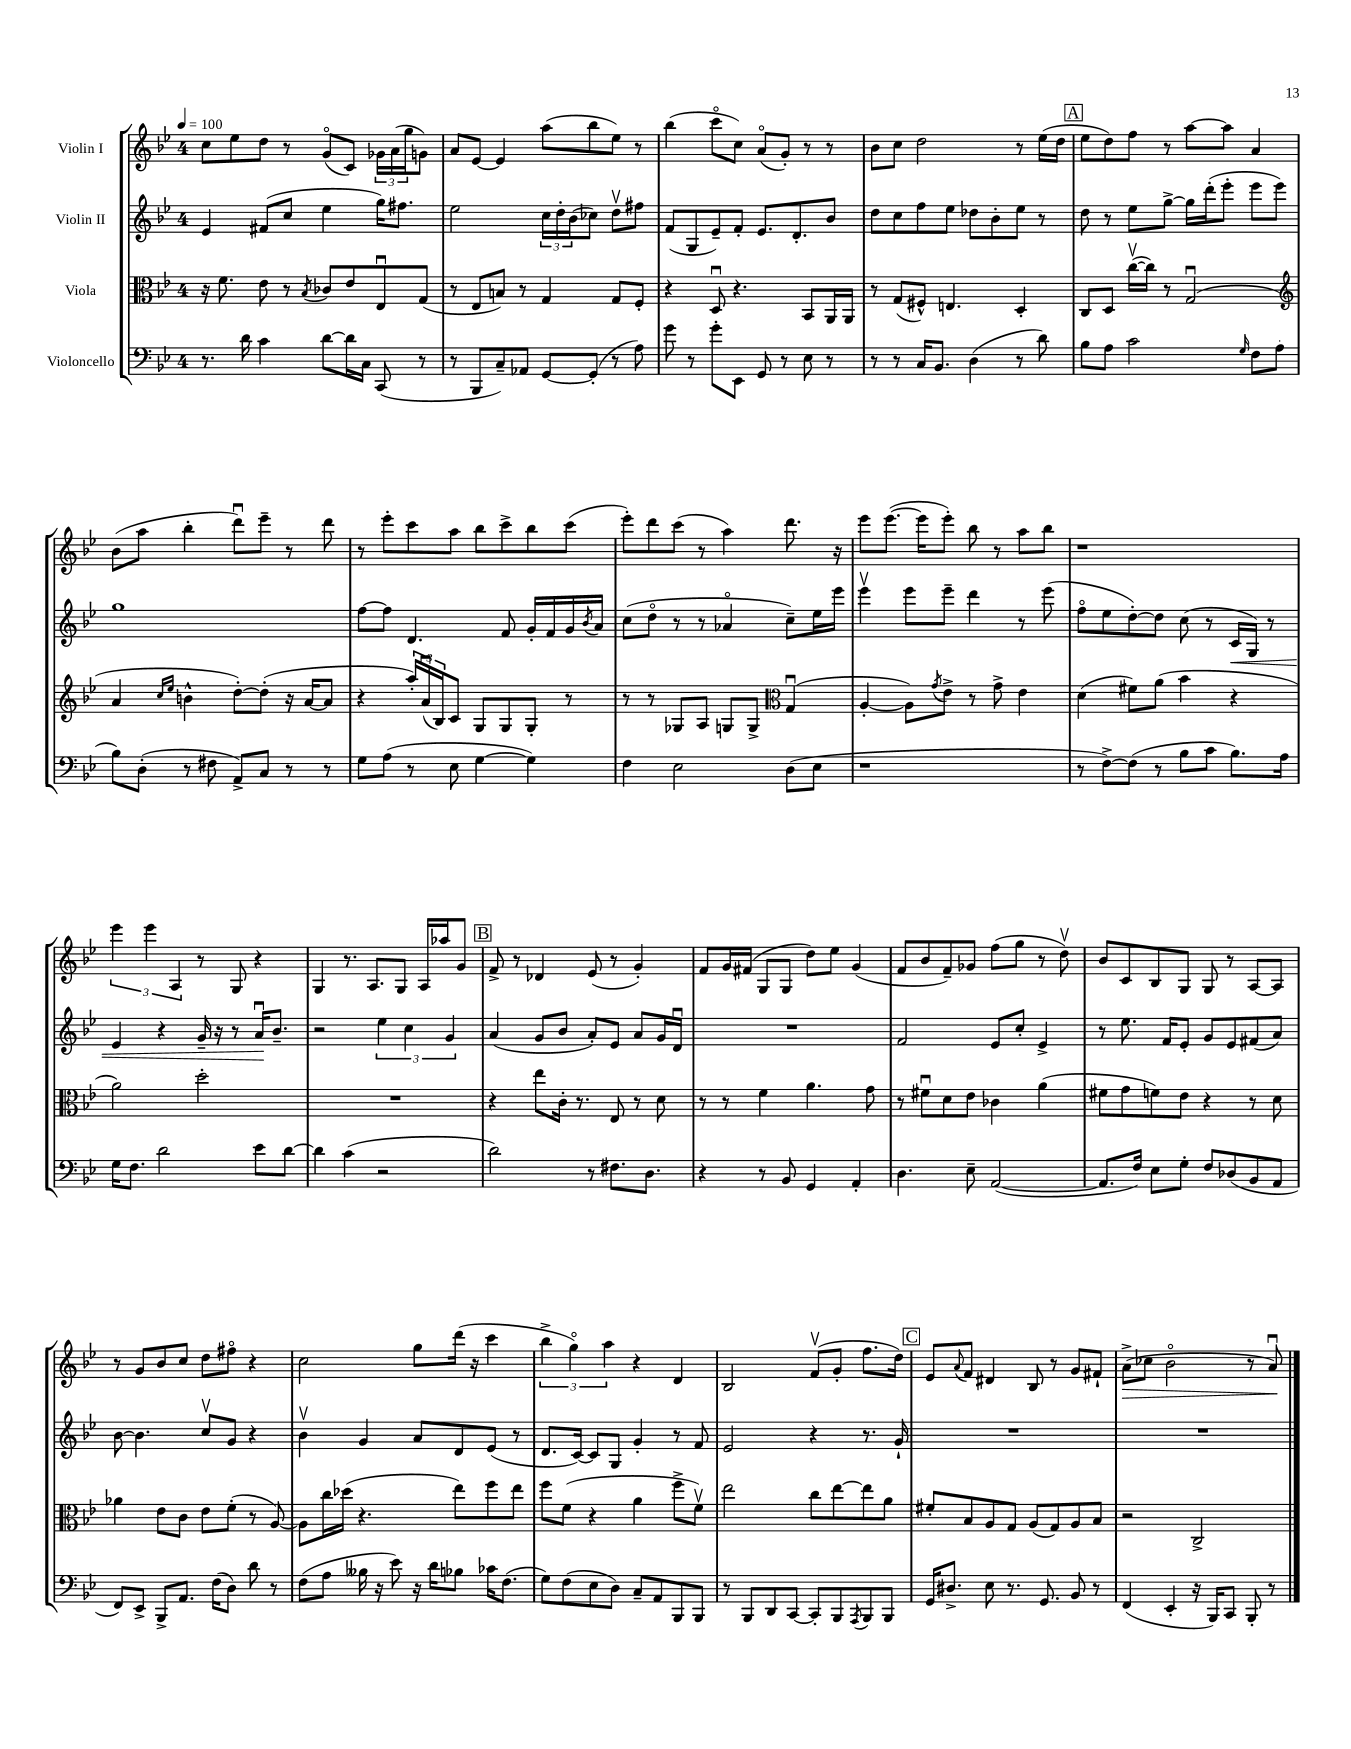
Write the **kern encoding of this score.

**kern	**kern	**kern	**dynam	**kern	**dynam
*part4	*part3	*part2	*part2	*part1	*part1
*staff4	*staff3	*staff2	*staff2	*staff1	*staff1
*I"Violoncello	*I"Viola	*I"Violin II	*	*I"Violin I	*
*clefF4	*clefC3	*clefG2	*	*clefG2	*
*k[b-e-]	*k[b-e-]	*k[b-e-]	*	*k[b-e-]	*
*M4/4	*M4/4	*M4/4	*	*M4/4	*
*MM100	*MM100	*MM100	*	*MM100	*
=1	=1	=1	=1	=1	=1
8.r	16r	4e-/	.	8cc\L	.
.	8.f\	.	.	.	.
.	.	.	.	8ee-\	.
16d\	.	.	.	.	.
4c\	8e-\	(8f#X/L	.	8dd\J	.
.	8r	8cc/J	.	8r	.
.	8qB-/	.	.	.	.
[8d\L	8c-X/L	4ee-\	.	(8g/L	.
16d\L]	8e-/	.	.	8c/J)	.
16C\JJ	.	.	.	.	.
(8CC/	8E-u/	16gg\KL)	.	24g-X\LL	.
.	.	.	.	(24a\	.
.	.	8.ff#X\J	.	.	.
.	.	.	.	24gg\J	.
8r	(8G/J	.	.	8gn\J)	.
=2	=2	=2	=2	=2	=2
8r	8r	2ee-\	.	8a/L	.
8BBB-/L	8E-/L	.	.	[8e-/J	.
8C~/)	8Bn/J)	.	.	4e-/]	.
8AA-X/J	8r	.	.	.	.
[8GG/L	4G/	24cc\LL	.	(8aa\L	.
.	.	24dd'\	.	.	.
.	.	(24b-\J	.	.	.
(8GG'/J]	.	8cc-X\J)	.	8bb-\	.
8r	8G/L	8ddv\L	.	8ee-\J)	.
8A\)	8F'/J	8ff#X\J	.	8r	.
=3	=3	=3	=3	=3	=3
8g\	4r	(8f/L	.	(4bb-\	.
8r	.	8G/	.	.	.
8g'\L	8Du/	8e-~/)	.	8ccc\L	.
8EE-\J	4.r	8f'/J	.	8cc\J)	.
8GG/	.	8.e-/L	.	(8a/L	.
8r	.	.	.	8g'/J)	.
.	.	8.d'/	.	.	.
8E-\	8BB-/L	.	.	8r	.
8r	16AA/L	8b-/J	.	8r	.
.	16AA/JJ	.	.	.	.
=4	=4	=4	=4	=4	=4
8r	8r	8dd\L	.	8b-\L	.
8r	(8G/L	8cc\	.	8cc\J	.
16C/KL	8F#X^^/J)	8ff\	.	2dd\	.
8.BB-/J	.	.	.	.	.
.	4.En/	8ee-\J	.	.	.
(4D\	.	8dd-X\L	.	.	.
.	.	8b-'\	.	.	.
8r	4D'/	8ee-\J	.	8r	.
8d\)	.	8r	.	(16ee-\LL	.
.	.	.	.	16dd\JJ	.
!!LO:REH:place=s1:t=A
=5	=5	=5	=5	=5	=5
8B-\L	8C/L	8dd\	.	8ee-\L	.
8A\J	8D/J	8r	.	8dd\)	.
2c\	([16ccv\LL	8ee-\L	.	8ff\J	.
.	16cc\JJ])	.	.	.	.
.	8r	[8gg^\J	.	8r	.
.	(2Gu/	16gg\LL]	.	[8aa\L	.
.	.	(16ddd'\J	.	.	.
.	.	8eee-'\J	.	8aa\J]	.
16qqG/	.	.	.	.	.
8F\L	.	8eee-\L	.	4a/	.
(8A\J	.	8eee-\J)	.	.	.
!!LO:LB:g=z
=6	=6	=6	=6	=6	=6
*	*clefG2	*	*	*	*
8B-\L)	4a/	1gg	.	(8b-\L	.
(8D'\J	.	.	.	8aa\J	.
.	16qqcc/LL	.	.	.	.
.	16qqee-/JJ	.	.	.	.
8r	4bn^^\	.	.	4bb-'\	.
8F#X\	.	.	.	.	.
8AA^/L)	[8dd'\L)	.	.	8dddu\L)	.
8C/J	(8dd'\J]	.	.	8eee-~\J	.
8r	16r	.	.	8r	.
.	[16a/KL	.	.	.	.
8r	8a/J]	.	.	8ddd\	.
=7	=7	=7	=7	=7	=7
8G\L	4r	[8ff\L	.	8r	.
(8A\J	.	8ff\J]	.	8eee-'\L	.
8r	24aa'/LL)	4.d/	.	8ccc\	.
.	(24au/	.	.	.	.
.	24B-/J)	.	.	.	.
8E-\	8c/J	.	.	8aa\J	.
[4G\	8G/L	.	.	8bb-\L	.
.	8G/	8f/	.	8ccc^\	.
4G\])	8G'/J	16g'/LL	.	8bb-\	.
.	.	16f/	.	.	.
.	8r	16g/	.	(8ccc\J	.
.	.	8qb-/	.	.	.
.	.	16a/JJ	.	.	.
=8	=8	=8	=8	=8	=8
4F\	8r	(8cc\L	.	8eee-'\L)	.
.	8r	8dd\J	.	8ddd\	.
2E-\	8G-X/L	8r	.	(8ccc\J	.
.	8A/J	8r	.	8r	.
.	8Gn/L	4a-X/	.	4aa\)	.
.	8G^/J	.	.	.	.
*	*clefC3	*	*	*	*
(8D\L	(4Gu/	8cc~\L)	.	8.ddd\	.
8E-\J	.	16ee-\L	.	.	.
.	.	16eee-\JJ	.	16r	.
=9	=9	=9	=9	=9	=9
1r	[4A'/	4eee-v\	.	8eee-\L	.
.	.	.	.	([8.eee-\J	.
.	8A\L])	8eee-\L	.	.	.
.	.	.	.	16eee-\KL]	.
.	8qg/	.	.	.	.
.	8e-^\J	8eee-~\J	.	8eee-'\J)	.
.	8r	4ddd\	.	8bb-\	.
.	8g^\	.	.	8r	.
.	4e-\	8r	.	8aa\L	.
.	.	(8eee-\	.	8bb-\J	.
=10	=10	=10	=10	=10	=10
8r	(4d\	8ff\L	.	1r	.
[8F^\L)	.	8ee-\	.	.	.
(8F\J]	8f#X\L)	[8dd'\)	.	.	.
8r	(8a\J	8dd\J]	.	.	.
8B-\L	4b-\	(8cc\	.	.	.
8c\J	.	8r	.	.	.
!	!	!	!LO:HP:b	!	!
8.B-\L)	4r	16c/LL	<	.	.
.	.	16G/JJ)	.	.	.
.	.	8r	.	.	.
16A\Jk	.	.	.	.	.
!!LO:LB:g=z
=11	=11	=11	=11	=11	=11
16G\KL	2a\)	4e-/	.	6eee-\	.
8.F\J	.	.	.	.	.
.	.	.	.	6eee-\	.
2d\	.	4r	.	.	.
.	.	.	.	6A/	.
.	2dd'\	16g~/	.	8r	.
.	.	16r	.	.	.
.	.	8r	.	8G/	.
8e-\L	.	16au/KL	.	4r	.
.	.	8.b-~/J	[	.	.
[8d\J	.	.	.	.	.
=12	=12	=12	=12	=12	=12
4d\]	1r	2r	.	4G/	.
(4c\	.	.	.	8.r	.
.	.	.	.	8.A/L	.
2r	.	6ee-\	.	.	.
.	.	.	.	8G/J	.
.	.	6cc\	.	.	.
.	.	.	.	16A/LL	.
.	.	.	.	16aa-X/J	.
.	.	6g/	.	.	.
.	.	.	.	8g/J	.
!!LO:REH:place=s1:t=B
=13	=13	=13	=13	=13	=13
2d\)	4r	(4a/	.	8f^/	.
.	.	.	.	8r	.
.	8ee-\L	8g/L	.	4d-X/	.
.	16c'\Jk	8b-/J	.	.	.
.	8.r	.	.	.	.
8r	.	8a'/L)	.	(8e-/	.
8.F#X\L	8E-/	8e-/J	.	8r	.
.	8r	8a/L	.	4g'/)	.
8.D\J	.	.	.	.	.
.	8d\	16g/L	.	.	.
.	.	16du/JJ	.	.	.
=14	=14	=14	=14	=14	=14
4r	8r	1r	.	8f/L	.
.	8r	.	.	16g/L	.
.	.	.	.	(16f#X/JJ	.
8r	4f\	.	.	8G/L	.
8BB-/	.	.	.	8G/J	.
4GG/	4.a\	.	.	8dd\L)	.
.	.	.	.	8ee-\J	.
4AA'/	.	.	.	(4g/	.
.	8g\	.	.	.	.
=15	=15	=15	=15	=15	=15
4.D\	8r	2f/	.	8f/L	.
.	8f#Xu\L	.	.	8b-/	.
.	8d\	.	.	8f~/)	.
8E-~\	8e-\J	.	.	8g-X/J	.
([2AA/	4c-X\	8e-/L	.	(8ff\L	.
.	.	8cc'/J	.	8gg\J	.
.	(4a\	4e-^/	.	8r	.
.	.	.	.	8ddv\)	.
=16	=16	=16	=16	=16	=16
8.AA/L]	8f#X\L	8r	.	8b-/L	.
.	8g\	8.ee-\	.	8c/	.
16F/Jk)	.	.	.	.	.
8E-\L	8fn\)	.	.	8B-/	.
.	.	16f/KL	.	.	.
8G'\J	8e-\J	8e-'/J	.	8G/J	.
8F/L	4r	8g/L	.	8G/	.
(8D-X/	.	8e-/	.	8r	.
8BB-/	8r	(8f#X/	.	[8A/L	.
8AA/J	8d\	8a/J)	.	8A/J]	.
!!LO:LB:g=z
=17	=17	=17	=17	=17	=17
8FF/L)	4a-X\	[8b-\	.	8r	.
8EE-^/J	.	4.b-\]	.	8g/L	.
8BBB-^/L	8e-\L	.	.	8b-/	.
8.AA/J	8c\J	.	.	8cc/J	.
.	8e-\L	8ccv/L	.	8dd\L	.
(16F\KL	.	.	.	.	.
8D\J)	(8f'\J	8g/J	.	8ff#X\J	.
8d\	8r	4r	.	4r	.
8r	[8A/)	.	.	.	.
=18	=18	=18	=18	=18	=18
(8F\L	8A\L]	4b-v\	.	2cc\	.
8A\J	16cc\L	.	.	.	.
.	(16dd-X\JJ	.	.	.	.
16B--X\	4.r	4g/	.	.	.
16r	.	.	.	.	.
8e-\)	.	.	.	.	.
16r	.	8a/L	.	8gg\L	.
16d\KL	.	.	.	.	.
8B-X\J	8ee-\L)	8d/	.	(16ddd\Jk	.
.	.	.	.	16r	.
16c-X\KL	8ff\	(8e-/J	.	4ccc\	.
(8.F\J	.	.	.	.	.
.	8ee-\J	8r	.	.	.
=19	=19	=19	=19	=19	=19
8G\L)	8ff\L	8.d/L	.	6bb-^\	.
(8F\	(8f\J	.	.	.	.
.	.	.	.	6gg\)	.
.	.	[16c/Jk)	.	.	.
8E-\	4r	8c/L]	.	.	.
.	.	.	.	6aa\	.
8D\J)	.	8G/J	.	.	.
8C~/L	4a\	4g'/	.	4r	.
8AA/	.	.	.	.	.
8BBB-/	8ff^\L	8r	.	4d/	.
8BBB-/J	8fv\J)	8f/	.	.	.
=20	=20	=20	=20	=20	=20
8r	2ee-\	2e-/	.	2B-/	.
8BBB-/L	.	.	.	.	.
8DD/	.	.	.	.	.
[8CC/J	.	.	.	.	.
8CC'/L]	8cc\L	4r	.	(8fv/L	.
8BBB-/	[8ee-\	.	.	8g'/J	.
8qAAA/	.	.	.	.	.
8BBB-/	8ee-\]	8.r	.	8.ff\L	.
8BBB-/J	8a\J	.	.	.	.
.	.	16g`/	.	16dd\Jk)	.
!!LO:REH:place=s1:t=C
=21	=21	=21	=21	=21	=21
16GG/KL	8f#X'/L	1r	.	8e-/L	.
8.D#X^/J	.	.	.	.	.
.	.	.	.	8qqa/	.
.	8B-/	.	.	8f/J	.
8E-\	8A/	.	.	4d#X/	.
8.r	8G/J	.	.	.	.
.	(8A/L	.	.	8B-/	.
8.GG/	.	.	.	.	.
.	8G/)	.	.	8r	.
8BB-/	8A/	.	.	8g/L	.
8r	8B-/J	.	.	8f#X`/J	.
=22	=22	=22	=22	=22	=22
!	!	!	!	!	!LO:HP:b
(4FF/	2r	1r	.	(8a^\L	>
.	.	.	.	8cc-X\J	.
4EE-'/	.	.	.	2b-\	.
16r	2C^/	.	.	.	.
16BBB-/KL)	.	.	.	.	.
8CC/J	.	.	.	.	.
8BBB-'/	.	.	.	8r	.
8r	.	.	.	8au/)	.
.	.	.	.	.	]
==	==	==	==	==	==
*-	*-	*-	*-	*-	*-
